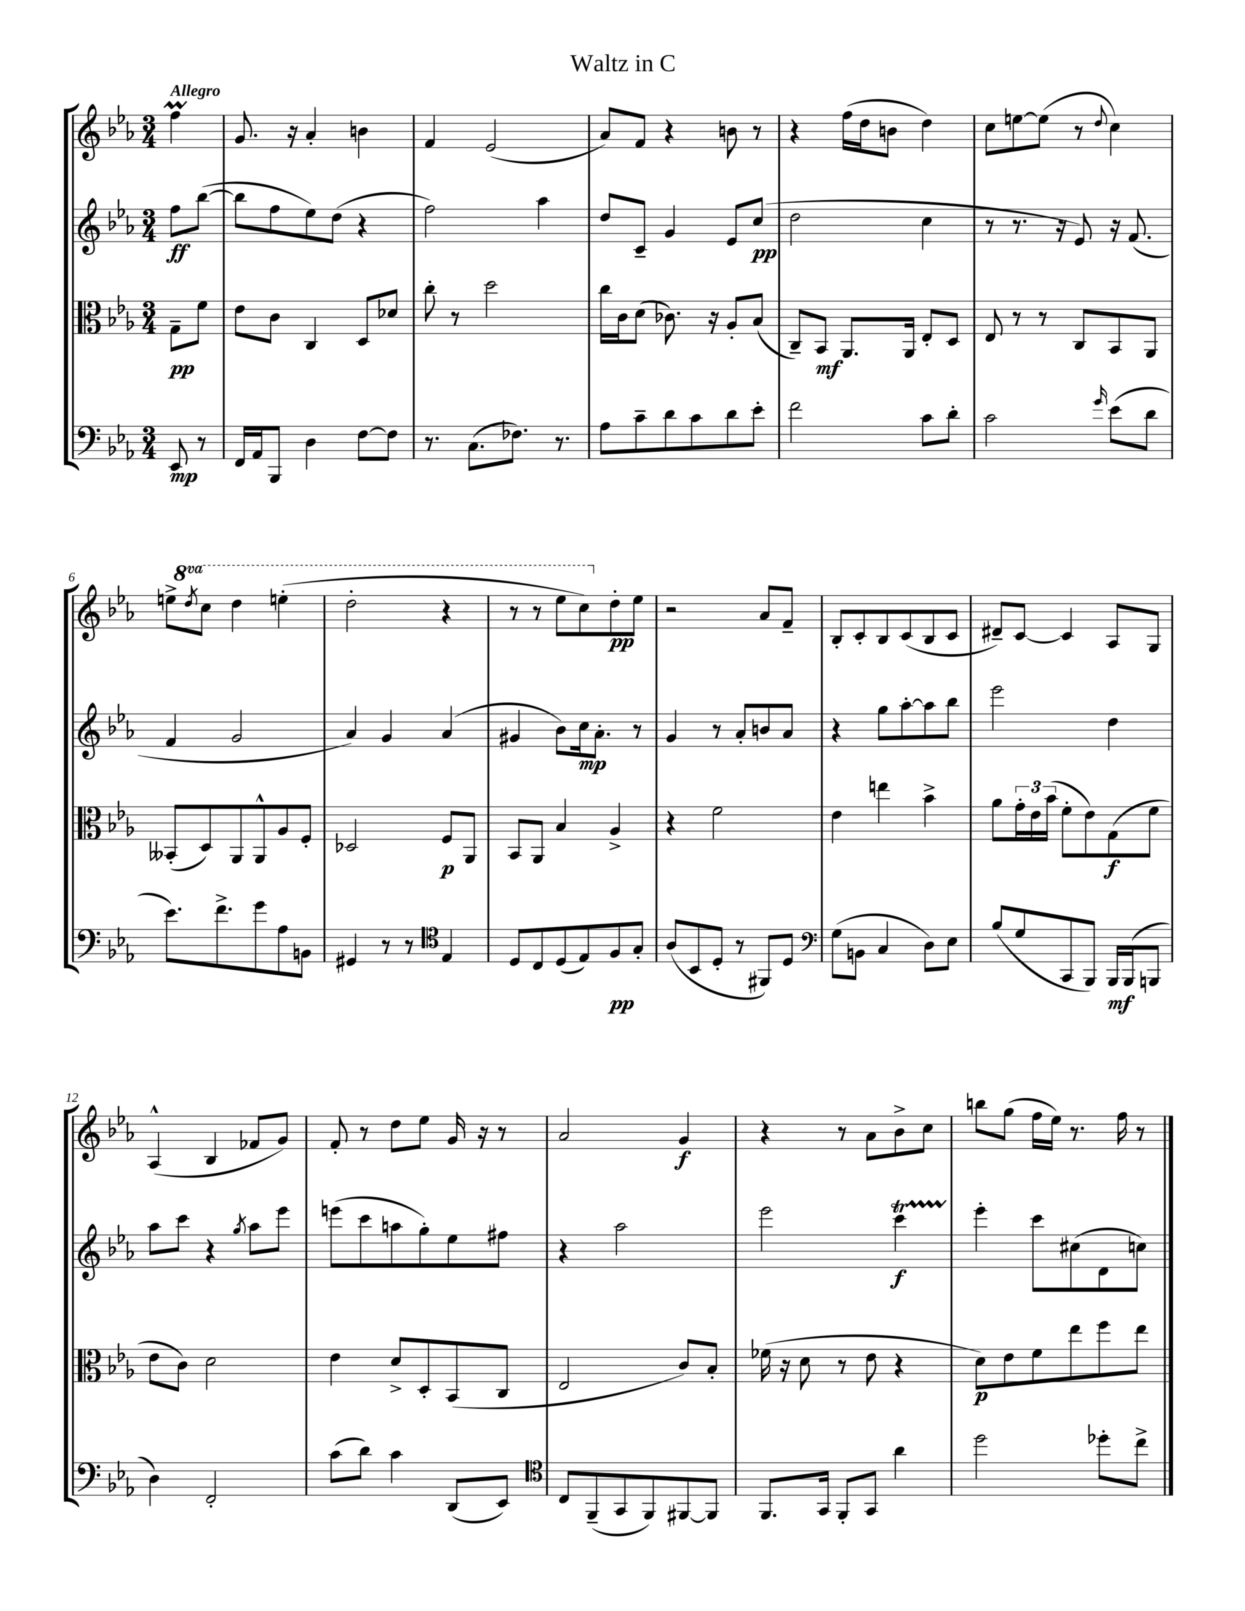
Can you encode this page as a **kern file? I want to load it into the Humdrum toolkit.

**kern	**kern	**kern	**kern
*staff4	*staff3	*staff2	*staff1
*clefF4	*clefC3	*clefG2	*clefG2
*k[b-e-a-]	*k[b-e-a-]	*k[b-e-a-]	*k[b-e-a-]
*M3/4	*M3/4	*M3/4	*M3/4
8EE-	8G~	8ff	4ff
8r	8f	([8bb-	.
=	=	=	=
16FF	8e-	8bb-]	8.g
16AA-	.	.	.
8BBB-	8c	8ff	.
.	.	.	16r
4D	4C	8ee-)	4a-'
.	.	(8dd	.
[8F	8D	4r	4b
8F]	8d-	.	.
=	=	=	=
8.r	8cc'	2ff)	4f
.	8r	.	.
(8.C	.	.	.
.	2dd	.	(2e-
8.F-)	.	.	.
.	.	4aa-	.
8.r	.	.	.
=	=	=	=
8A-	16cc	8dd	8a-)
.	16c	.	.
8c~	(8d	8c~	8f
8d	8.c-)	4g	4r
8c	.	.	.
.	16r	.	.
8d	8A-'	8e-	8b
8e-'	(8B-	(8cc	8r
=	=	=	=
2f	8C~)	2dd	4r
.	8BB-	.	.
.	8.AA-	.	(16ff
.	.	.	16dd
.	.	.	8b
.	16AA-	.	.
8c	8E-'	4cc	4dd)
8d'	8D	.	.
=	=	=	=
2c	8E-	8r	8cc
.	8r	8.r	[8ee
.	8r	.	(8ee]
.	.	16r	.
.	8C	8e-)	8r
16qqg	.	.	8qqdd
(8e-	8BB-	16r	4cc)
.	.	(8.f	.
8d	8AA-	.	.
=	=	=	=
8.e-)	(8BB--'	4f	8ee^
.	.	.	8qddd
.	8D)	.	8ccc
8.f^	.	.	.
.	8AA-	2g	4ddd
8g	8AA-^^	.	.
8A-	8A-	.	(4eee'
8BB	8F'	.	.
=	=	=	=
4GG#	2D-	4a-)	2ddd'
8r	.	4g	.
8r	.	.	.
*clefC4	*	*	*
4E-	8F	(4a-	4r
.	8AA-	.	.
=	=	=	=
8D	8BB-	4g#	8r
8C	8AA-	.	8r
(8D	4B-	8b-)	8eee-
8E-)	.	16cc	8ccc)
.	.	8.a-'	.
8F	4A-^	.	8dd'
8G'	.	8r	8ee-
=	=	=	=
(8A-	4r	4g	2r
8BB-	.	.	.
8D'	2f	8r	.
8r	.	8a-'	.
8FF#)	.	8b	8a-
8D	.	8a-	8f~
=	=	=	=
*clefF4	*	*	*
(8G	4e-	4r	8B-'
8BB	.	.	8c'
4C	4ee	8gg	8B-
.	.	[8aa-'	(8c
8D)	4b-^	8aa-]	8B-
8E-	.	8bb-	8c
=	=	=	=
(8B-	8a-	2eee-	8d#~)
8G	24g'	.	[8c
.	24e-	.	.
.	(24b-	.	.
8CC	8f'	.	4c]
8BBB-)	8e-)	.	.
16BBB-	(8G	4dd	8A-
(16BBB-	.	.	.
8BBB	8f	.	8G
=	=	=	=
4D)	8e-	8aa-	(4A-^^
.	8c)	8ccc	.
2FF'	2d	4r	4B-
.	.	8qgg	.
.	.	8aa-	8f-
.	.	8eee-	8g)
=	=	=	=
(8c	4e-	(8eee	8f'
8d)	.	8ccc	8r
4c	8d^	8aa	8dd
.	8D'	8gg')	8ee-
(8DD	(8BB-	8ee-	16g
.	.	.	16r
8EE-)	8C	8ff#	8r
=	=	=	=
*clefC4	*	*	*
8C	2E-	4r	2a-
(8FF~	.	.	.
8GG	.	2aa-	.
8FF)	.	.	.
[8FF#	8c)	.	4g
8FF#]	8B-'	.	.
=	=	=	=
8.FF	(16f-	2eee-	4r
.	16r	.	.
.	8d	.	.
16GG	.	.	.
8FF'	8r	.	8r
8GG	8e-	.	8a-
4a-	4r	4ccc	8b-^
.	.	.	8cc
=	=	=	=
2dd	8d)	4eee-'	8bb
.	8e-	.	(8gg
.	8f	8ccc	16ff
.	.	.	16ee-)
.	8ee-	(8cc#	8.r
8dd-'	8ff	8d	.
.	.	.	16ff
8cc^	8ee-	8cc)	8r
==	==	==	==
*-	*-	*-	*-
